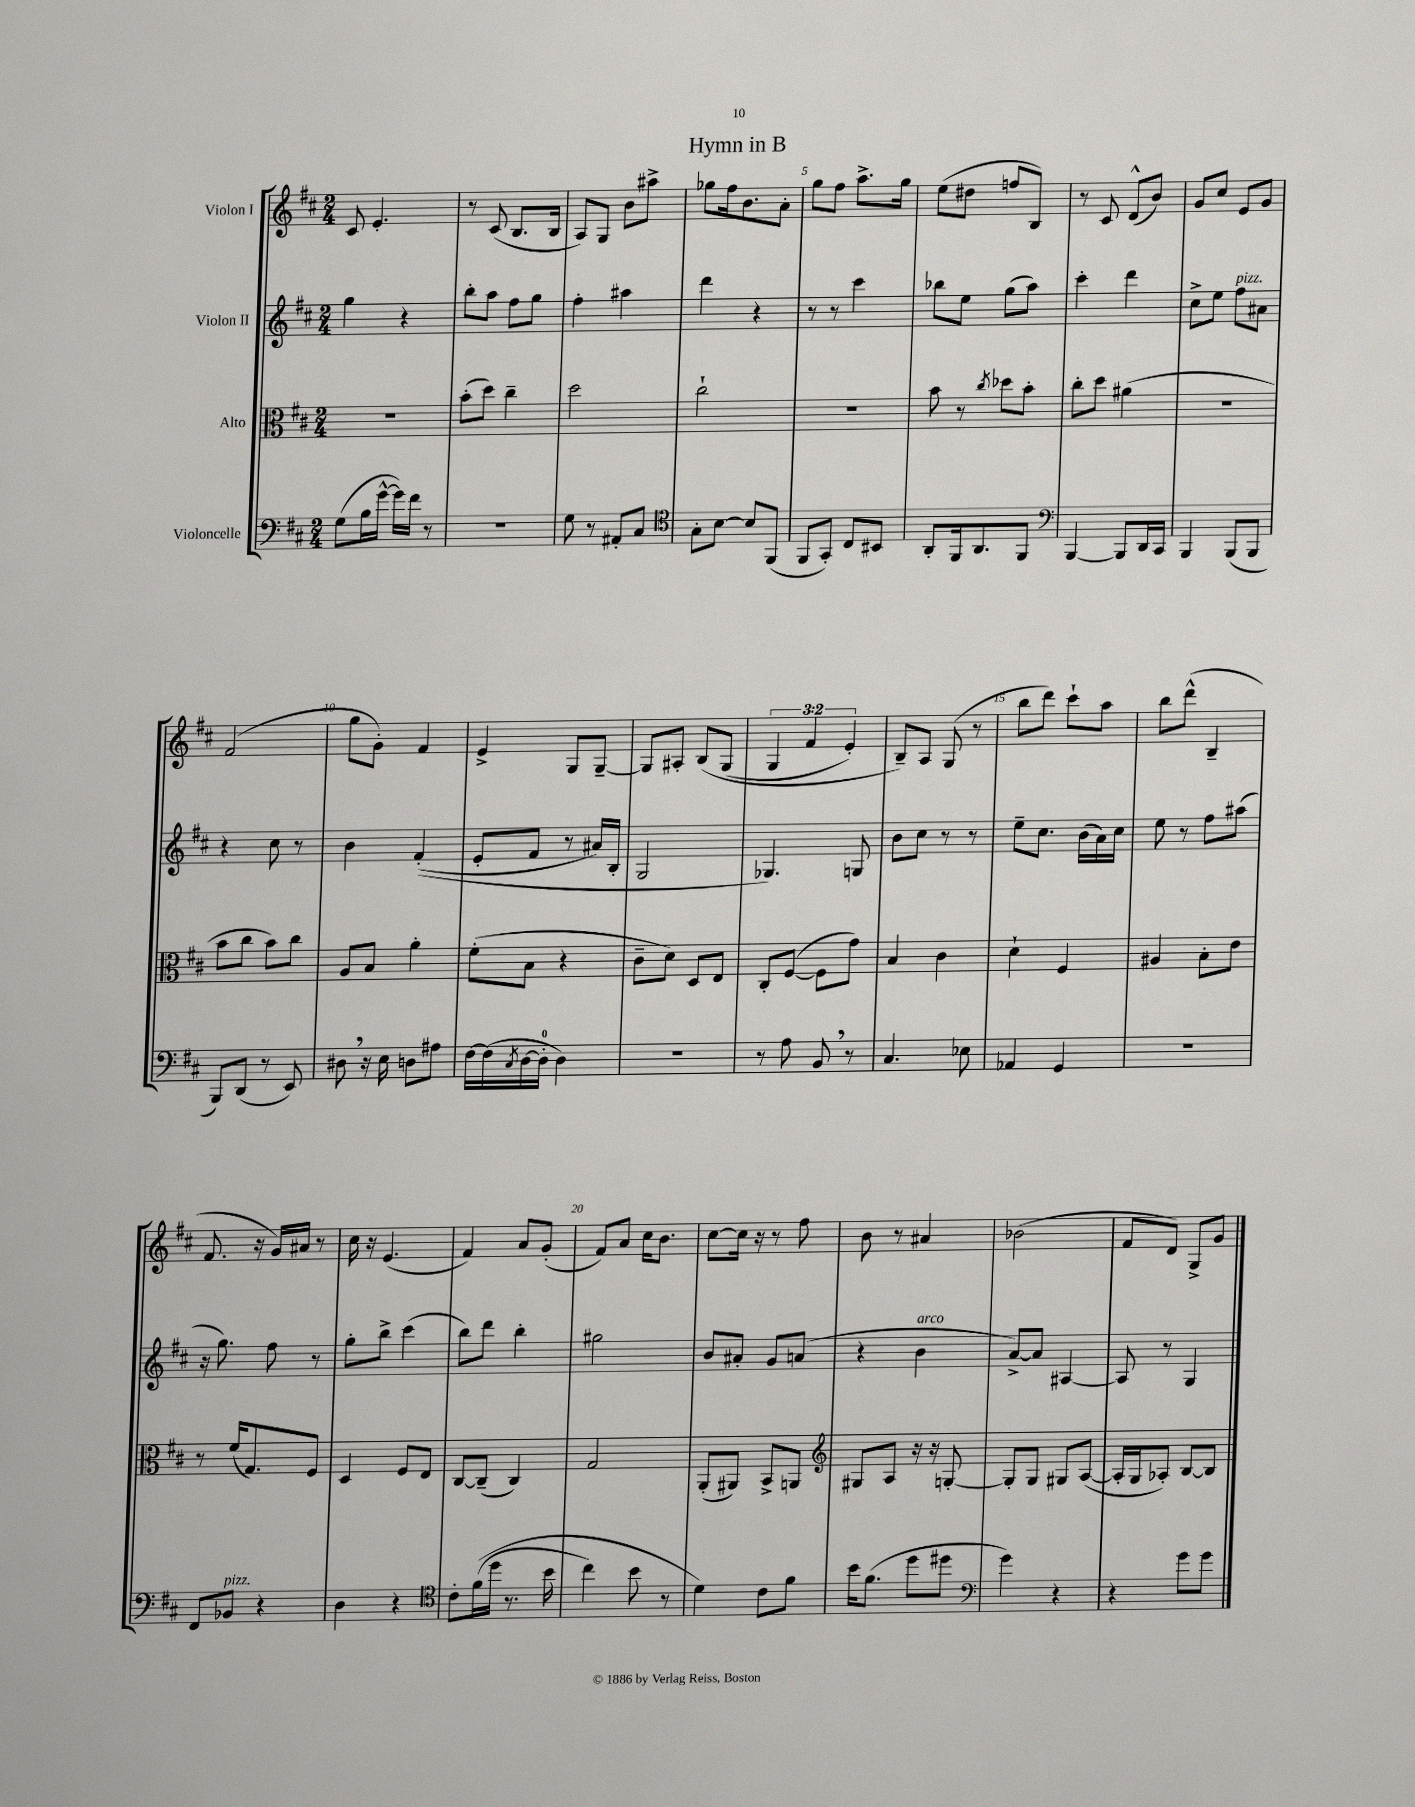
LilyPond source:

\header { title = "Hymn in B" }
<<
\new StaffGroup <<
\new Staff = "s0" \with { instrumentName = "Violon I" } {
    \clef treble \key d \major \numericTimeSignature \time 2/4 \override Staff.TupletNumber.text = #tuplet-number::calc-fraction-text
    cis'8 e'4.-. |
    r8 cis'8( b8. b16 |
    a8) g8 b'8 ais''8-> |
    ges''8 fis''16 b'8. a'8-. |
    g''8 fis''8 a''8.-> g''16 |
    e''8( dis''8 f''8 b8) |
    r8 cis'8 d'8-^( b'8) |
    g'8 cis''8 e'8 g'8 |
    fis'2( |
    g''8 g'8-.) fis'4 |
    e'4-> g8 g8~-- |
    g8 ais8-. b8\( g8( |
    \tuplet 3/2 { g4 fis'4 e'4-.) } |
    b8--\) a8 g8( r8 |
    b''8 d'''8) cis'''8-! a''8 |
    b''8 d'''8-^( b4-- |
    fis'8. r16 g'16) ais'16 r8 |
    cis''16 r16 e'4.( |
    fis'4) a'8 g'8-.( |
    fis'8) a'8 cis''16 b'8. |
    cis''8~ cis''16 r16 r8 fis''8 |
    b'8 r8 ais'4 |
    bes'2( |
    fis'8 d'8) g8-> g'8 \bar "|." |
}
\new Staff = "s1" \with { instrumentName = "Violon II" } {
    \clef treble \key d \major \numericTimeSignature \time 2/4
    g''4 r4 |
    b''8-. a''8 fis''8 g''8 |
    fis''4-. ais''4 |
    d'''4 r4 |
    r8 r8 cis'''4 |
    bes''8 e''8 g''8( a''8) |
    cis'''4-. d'''4 |
    cis''8-> e''8 fis''8^\markup { \italic "pizz." } ais'8 |
    r4 cis''8 r8 |
    b'4 fis'4-.(\( |
    e'8-. fis'8 r8 ais'16) b16-. |
    g2 |
    ges4.\) g8 |
    b'8 cis''8 r8 r8 |
    e''8-- cis''8. b'16( a'16) cis''16 |
    e''8 r8 fis''8 ais''8( |
    r16 g''8.) fis''8 r8 |
    g''8-. b''8-> cis'''4( |
    b''8) d'''8 b''4-. |
    gis''2 |
    b'8 ais'8-. g'8 a'8( |
    r4 b'4^\markup { \italic "arco" } |
    a'8~->) a'8 ais4~ |
    ais8 r8 g4 \bar "|." |
}
\new Staff = "s2" \with { instrumentName = "Alto" } {
    \clef alto \key d \major \numericTimeSignature \time 2/4
    r2 |
    b'8-.( d''8) cis''4-- |
    d''2 |
    cis''2-! |
    r2 |
    b'8 r8 \acciaccatura { cis''8 } des''8 b'8-. |
    cis''8-. d''8 ais'4( |
    r2 |
    b'8 cis''8 b'8) cis''8 |
    a8 b8 a'4-. |
    fis'8-.( b8 r4 |
    cis'8-- d'8) d8 e8 |
    cis8-. fis8~( fis8 g'8) |
    b4 cis'4 |
    d'4-! fis4 |
    ais4 b8-. e'8 |
    r8 fis'16( g8.) fis8 |
    d4 fis8 e8 |
    cis8~ cis8--( cis4) |
    g2 |
    a,8-.( ais,8) b,8-> a,8 |
    \clef treble gis8 a8 r16 r16 g8~-. |
    g8-. g8 gis8 a8~( |
    a16-. g16 aes8-.) b8~ b8 \bar "|." |
}
\new Staff = "s3" \with { instrumentName = "Violoncelle" } {
    \clef bass \key d \major \numericTimeSignature \time 2/4
    g8( b16 g'16~-^ g'16) fis'16 r8 |
    R2 |
    g8 r8 ais,8-. cis8 |
    \clef tenor g8-. b8~ b8 fis,8( |
    fis,8 g,8-.) cis8 bis,8 |
    a,8-. fis,16 a,8. fis,8 |
    \clef bass b,,4~ b,,8 d,16 cis,16 |
    b,,4 b,,8( b,,8 |
    b,,8) d,8( r8 e,8) |
    dis8 \breathe r16 e16 d8 ais8 |
    fis16~ fis16( \acciaccatura { cis8 } d16~ d16-0-. d4) |
    r2 |
    r8 a8 b,8 \breathe r8 |
    cis4. ees8 |
    aes,4 g,4 |
    r2 |
    fis,8 bes,8^\markup { \italic "pizz." } r4 |
    d4 r4 |
    \clef tenor cis'8-. fis'16(\( d''16 r8. b'16 |
    cis''4) b'8 r8 |
    d'4\) cis'8 fis'8 |
    b'16 fis'8.( d''8 dis''8 |
    \clef bass g'4) r4 |
    r4 g'8 g'8 \bar "|." |
}
>>
>>
\layout { \context { \Score \override BarNumber.break-visibility = ##(#f #t #t) barNumberVisibility = #(every-nth-bar-number-visible 5) } }
